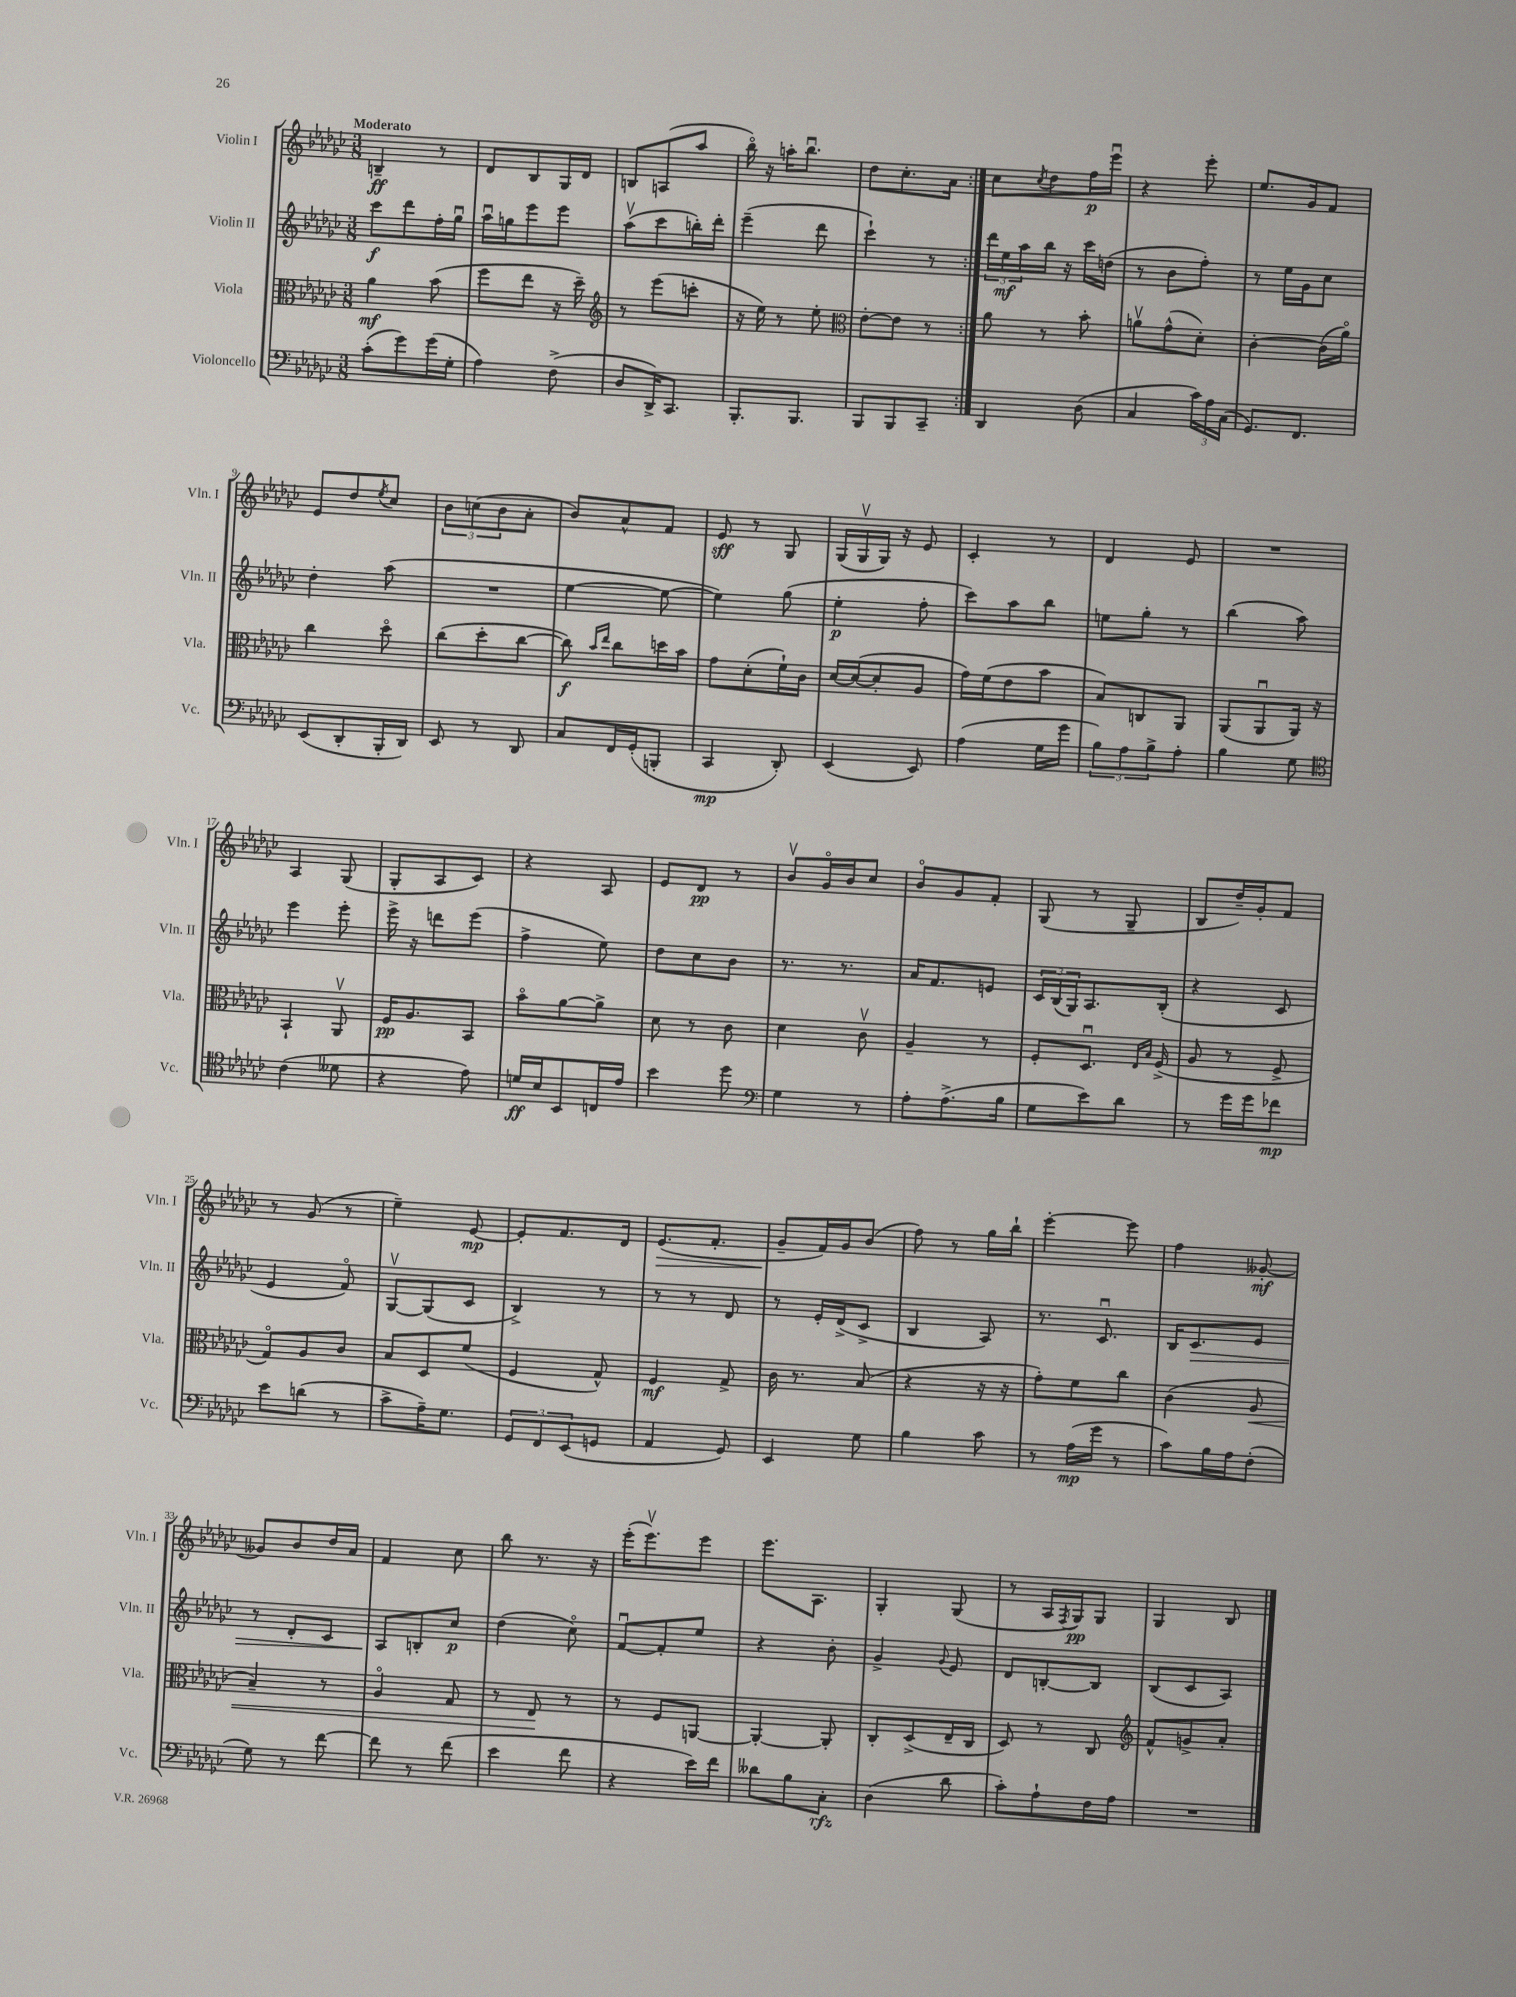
<<
\new StaffGroup <<
\new Staff = "s0" \with { instrumentName = "Violin I" shortInstrumentName = "Vln. I" } {
    \clef treble \key ges \major \numericTimeSignature \time 3/8 \tempo "Moderato"
    \repeat volta 2 { b4--\ff r8 |
    des'8 bes8 ges16 des'16 |
    b8 a8( aes''8 |
    bes''16\flageolet) r16 a''16-. bes''8.\downbow |
    des''8 ces''8.-. aes'16 | }
    ces''8 \acciaccatura { ces''8 } des''8 f''16\p ees'''16\downbow |
    r4 ees'''8-. |
    ees''8. ges'16 f'8 |
    ees'8 des''8 \acciaccatura { ees''8 } ces''8 |
    \tuplet 3/2 { bes'8 c''8( bes'8 } aes'8-. |
    bes'8) aes'8-^ f'8 |
    ees'8\sff r8 ges8 |
    ges16( ges16\upbow ges16) r16 ees'8 |
    ces'4-. r8 |
    des'4 ees'8 |
    R4. |
    aes4 ges8( |
    ges8-. aes8 ces'8) |
    r4 aes8 |
    ees'8 des'8\pp r8 |
    bes'8\upbow ges'16\flageolet bes'16 ces''8 |
    bes'8\flageolet ges'8 f'8-. |
    ges8( r8 ges8-- |
    bes8 des''16--) ges'16-. f'8 |
    r8 ges'8( r8 |
    ees''4--) ees'8~\mp |
    ees'8-. f'8. des'16 |
    ees'8.\>( f'8.-. |
    ges'8--\! f'16) ges'16 bes'8( |
    f''8) r8 ges''16 bes''16-! |
    ees'''4~-. ees'''8 |
    f''4 geses'8~-.\mf |
    geses'8 bes'8 des''16 aes'16 |
    f'4 ces''8 |
    bes''8 r8. r16 |
    ees'''16-.( ees'''8.\upbow) ees'''8 |
    ees'''8. aes8. |
    ges4-. ges8( |
    r8 aes16 \acciaccatura { f8 } ges16\pp) ges8 |
    ges4 bes8 \bar "|." |
}
\new Staff = "s1" \with { instrumentName = "Violin II" shortInstrumentName = "Vln. II" } {
    \clef treble \key ges \major \numericTimeSignature \time 3/8
    \repeat volta 2 { ces'''8\f des'''8 f''16-. ges''16\downbow |
    aes''16\downbow g''16 ees'''8 ees'''8 |
    aes''8\upbow( ces'''8 b''16-.) des'''16-. |
    ees'''4--( des'''8 |
    ces'''4-!) r8 | }
    \tuplet 3/2 { des'''16 ees''16\mf aes''16 } bes''16 r16 ces'''16 d''16( |
    r8 bes'8 f''8-.) |
    r8 ees''16 ges'16 ces''8 |
    des''4-. aes''8( |
    R4. |
    ees''4~ ees''8~ |
    ees''4) ges''8( |
    ees''4-.\p f''8-. |
    ces'''8) aes''8 bes''8 |
    e''8 ges''8-. r8 |
    bes''4( aes''8) |
    ees'''4 ees'''8-. |
    ees'''16-> r16 d'''8 ees'''8( |
    f''4-> ees''8) |
    des''8 ces''8 bes'8 |
    r8. r8. |
    aes'16 f'8. e'8 |
    \tuplet 3/2 { ces'16 bes16( ges16) } aes8. bes16-.( |
    r4 ces'8 |
    ees'4 f'8\flageolet) |
    ges8~\upbow ges8( ces'8 |
    bes4->) r8 |
    r8 r8 des'8 |
    r8 ees'16-. des'16->( ces'8-> |
    bes4 aes8) |
    r8. ces'8.\downbow |
    bes16 ces'8.\> ees'8 |
    r8 des'8-. ces'8 |
    aes8\! b8-. ces''8\p |
    des''4( ces''8\flageolet) |
    f'8~\downbow f'8-. ees''8 |
    r4 bes'8-. |
    ges'4-> \appoggiatura { ges'8 } ees'8 |
    des'8 b8~-. b8 |
    bes8( ces'8 aes8) \bar "|." |
}
\new Staff = "s2" \with { instrumentName = "Viola" shortInstrumentName = "Vla." } {
    \clef alto \key ges \major \numericTimeSignature \time 3/8
    \repeat volta 2 { aes'4\mf bes'8( |
    f''8 ees''8 r16 des''16--) |
    \clef treble r8 ees'''8( c'''8-. |
    r16 ees''16) r8 ees''8-. |
    \clef alto ees'8~-. ees'8 r8 | }
    aes'8 r8 bes'8-. |
    a'8\upbow ges'8-^( des'8-.) |
    ces'4~-. ces'16( aes'16\flageolet) |
    ces''4 des''8\flageolet |
    ces''8( des''8-. ces''8~ |
    ces''8\f) \grace { bes'16 ees''16 } ces''8 d''16 bes'16 |
    ges'8 des'8-.( f'16-!) ces'16 |
    des'16~ des'16~( des'8-. aes8 |
    ges'16) f'16( ees'8 bes'8 |
    bes8) c8 aes,8 |
    aes,8( aes,8\downbow aes,16) r16 |
    bes,4-! aes,8\upbow |
    f16\pp aes8. bes,8 |
    bes'8\flageolet aes'8~ aes'8-> |
    des'8 r8 ces'8 |
    des'4 ces'8\upbow |
    aes4-- r8 |
    f8-. des8.\downbow \grace { ees16 bes16 } f16->( |
    aes8 r8 f8-> |
    ges8\flageolet) aes8 ces'8 |
    bes8 des8 f'8( |
    f4 ges8-^) |
    f4\mf ges8-> |
    ces'16 r8. bes8( |
    r4 r16 r16 |
    ges'8-.) f'8 ces''8 |
    ces'4( aes8\< |
    bes4--) r8 |
    aes4\flageolet ges8 |
    r8 ees8\! r8 |
    r8 f8 a,8~ |
    a,4~-. a,8-. |
    ces8-. des8->( ees16-- ces16 |
    des8) r8 ces8 |
    \clef treble f'8-^ g'8-> aes'8-. \bar "|." |
}
\new Staff = "s3" \with { instrumentName = "Violoncello" shortInstrumentName = "Vc." } {
    \clef bass \key ges \major \numericTimeSignature \time 3/8
    \repeat volta 2 { ces'8-.( ges'8) ges'16( ges16-. |
    aes4) f8->( |
    des8 des,16->) ces,8. |
    bes,,8.-. bes,,8. |
    bes,,8 bes,,8 ces,8-- | }
    des,4 des8( |
    ces4 \tuplet 3/2 { ces'16) aes16 ces16( } |
    ges,8.) f,8. |
    ees,8( des,8-. bes,,16-. des,16) |
    ees,8 r8 des,8 |
    ces8 f,16 ges,16-.( b,,8-. |
    ces,4\mp des,8-.) |
    ees,4( ees,8) |
    aes4( ges16 ges'16 |
    \tuplet 3/2 { bes8) aes8 bes8-> } aes8-. |
    bes4 ges8 |
    \clef tenor ces'4( deses'8 |
    r4 ees'8) |
    d'16\ff bes16 bes,8 c16 ees'16 |
    bes'4 des''8 |
    \clef bass ges4 r8 |
    aes8-. aes8.->( bes16 |
    ges8 ees'8) des'8 |
    r8 ges'16 ges'16 fes'8\mp |
    ees'8 d'8( r8 |
    ces'8-> aes16--) ges8. |
    \tuplet 3/2 { ges,8 f,8 ees,8( } g,8 |
    aes,4 ges,8) |
    ees,4 ges8 |
    bes4 ces'8 |
    r8 aes16\mp( ges'16 r8 |
    ces'8) bes16 aes16 f8-.( |
    ges8) r8 f'8~ |
    f'8 r8 f'8( |
    ees'4 f'8 |
    r4 ees'16) f'16 |
    deses'8 bes8 ces8-.\rfz |
    des4( des'8 |
    ces'8-.) aes8-! f16 aes16 |
    R4. \bar "|." |
}
>>
>>
